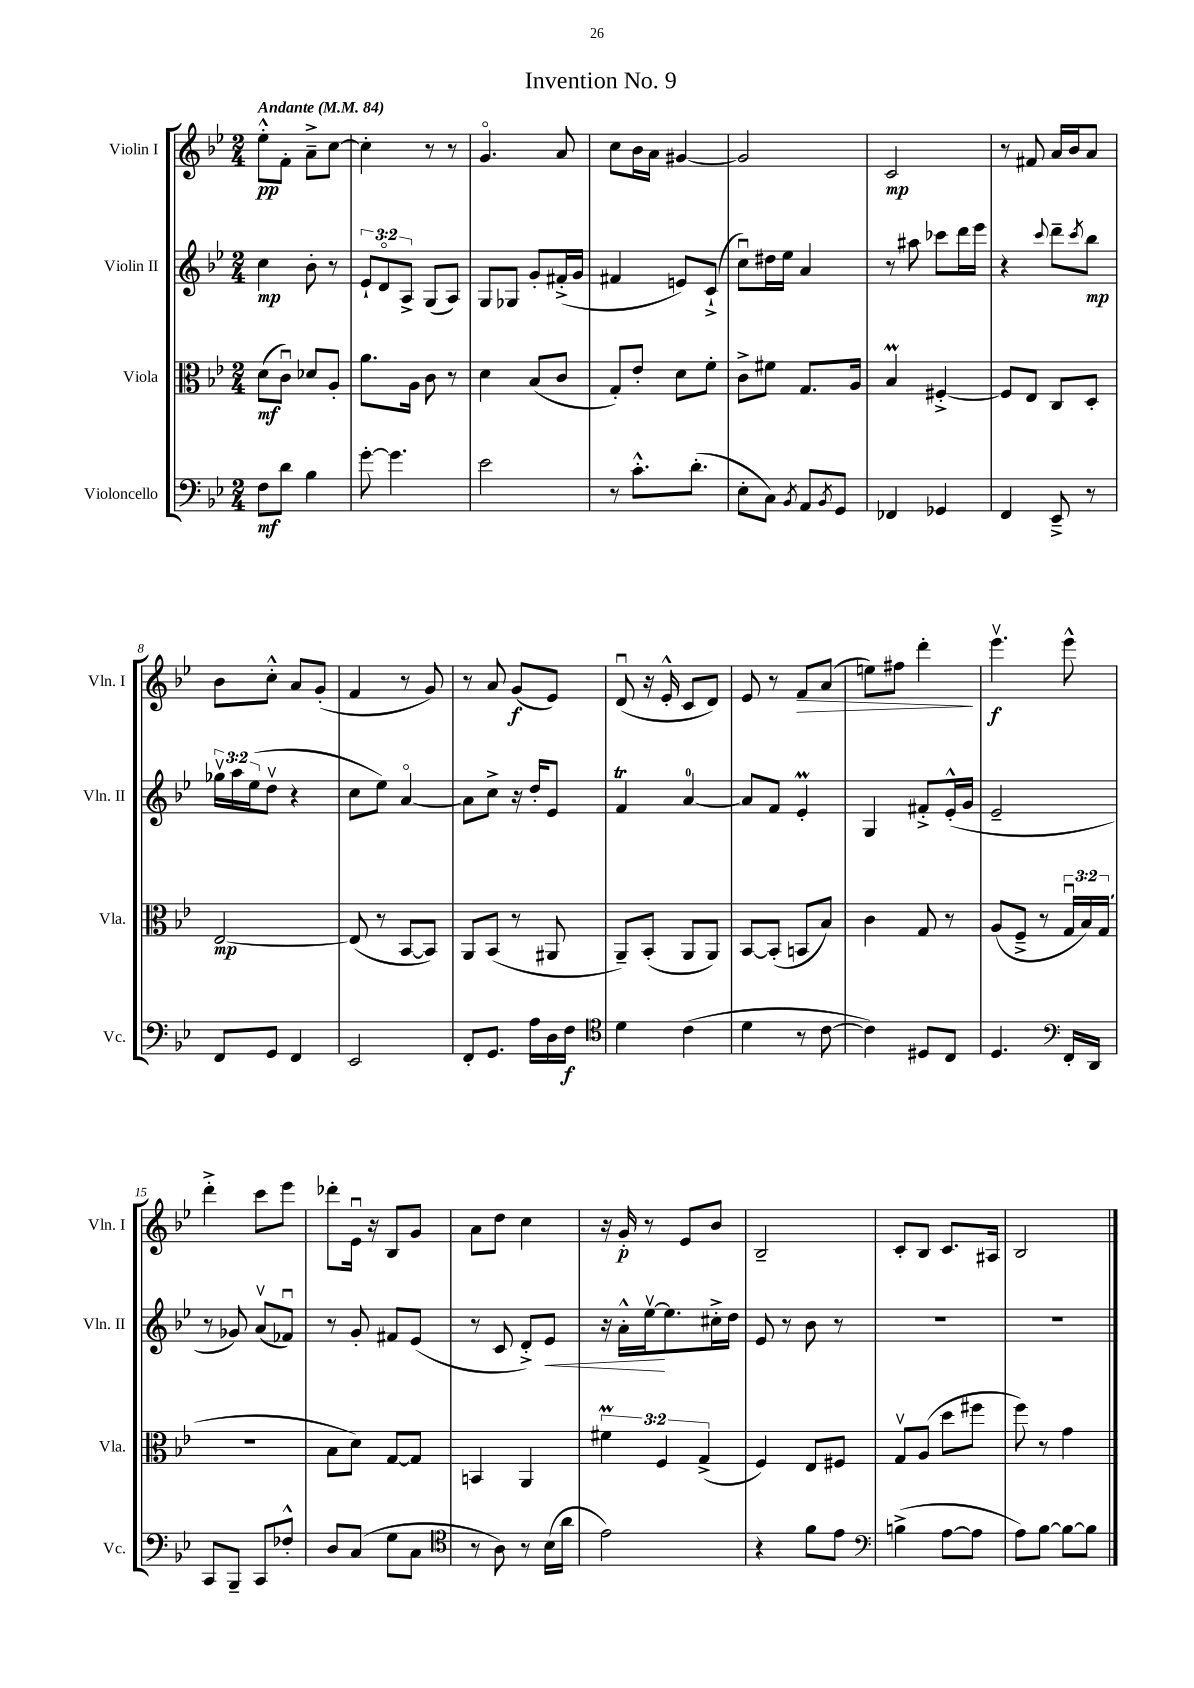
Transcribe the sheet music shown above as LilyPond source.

\header { title = "Invention No. 9" }
<<
\new StaffGroup <<
\new Staff = "s0" \with { instrumentName = "Violin I" shortInstrumentName = "Vln. I" } {
    \clef treble \key bes \major \numericTimeSignature \time 2/4 \tempo "Andante" 4 = 84
    ees''8-.-^\pp f'8-. a'8---> c''8~ |
    c''4-. r8 r8 |
    g'4.\flageolet a'8 |
    c''8 bes'16 a'16 gis'4~ |
    gis'2 |
    c'2\mp |
    r8 fis'8 a'16 bes'16 a'8 |
    bes'8 c''8-.-^ a'8 g'8-.( |
    f'4 r8 g'8) |
    r8 a'8 g'8\f( ees'8) |
    d'8\downbow( r16 ees'16-.-^ c'8 d'8) |
    ees'8 r8 f'8\> a'8( |
    e''8) fis''8 d'''4-.\! |
    ees'''4.\upbow\f ees'''8-^ |
    d'''4-.-> c'''8 ees'''8 |
    des'''8-. ees'16\downbow r16 bes8 g'8 |
    a'8 d''8 c''4 |
    r16 g'16-.\p r8 ees'8 bes'8 |
    bes2-- |
    c'8-. bes8 c'8. ais16 |
    bes2 \bar "|." |
}
\new Staff = "s1" \with { instrumentName = "Violin II" shortInstrumentName = "Vln. II" } {
    \clef treble \key bes \major \numericTimeSignature \time 2/4 \override Staff.TupletNumber.text = #tuplet-number::calc-fraction-text
    c''4\mp bes'8-. r8 |
    \tuplet 3/2 { ees'8-! d'8\flageolet a8-> } g8( a8) |
    g8 ges8 g'8-. fis'16-.->( g'16 |
    fis'4 e'8) c'8-!->( |
    c''8\downbow) dis''16 ees''16 a'4 |
    r8 ais''8 ces'''8 d'''16 ees'''16 |
    r4 \appoggiatura { c'''8 } d'''8-- \acciaccatura { c'''8 } bes''8\mp |
    \tuplet 3/2 { ges''16\upbow a''16 ees''16( } d''8\upbow r4 |
    c''8 ees''8) a'4~\flageolet |
    a'8 c''8-> r16 d''16-. ees'8 |
    f'4\trill a'4-0~ |
    a'8 f'8 ees'4-.\prall |
    g4 fis'8-.-> ees'16-.-^( g'16 |
    ees'2-- |
    r8 ges'8) a'8\upbow( fes'8\downbow) |
    r8 g'8-. fis'8 ees'8( |
    r8 c'8 d'8-.->) ees'8\< |
    r16 a'16-.-^ ees''16~\upbow\! ees''8. cis''16-.-> d''16 |
    ees'8 r8 bes'8 r8 |
    R2 |
    R2 \bar "|." |
}
\new Staff = "s2" \with { instrumentName = "Viola" shortInstrumentName = "Vla." } {
    \clef alto \key bes \major \numericTimeSignature \time 2/4 \override Staff.TupletNumber.text = #tuplet-number::calc-fraction-text
    d'8\mf( c'8\downbow) des'8 a8-. |
    a'8. a16 c'8 r8 |
    d'4 bes8( c'8 |
    g8-.) ees'8-. d'8 f'8-. |
    c'8-> fis'8 g8. a16 |
    bes4\prall fis4~-.-> |
    fis8 ees8 c8 d8-. |
    ees2~\mp |
    ees8( r8 bes,8~ bes,8) |
    a,8 bes,8( r8 ais,8 |
    a,8--) bes,8-.( a,8 a,8) |
    bes,8~ bes,8-.( b,8 bes8) |
    c'4 g8 r8 |
    a8( f8---> r8 \tuplet 3/2 { g16\downbow bes16) g16( } |
    R2 |
    bes8 d'8) g8~ g8 |
    b,4 a,4 |
    \tuplet 3/2 { fis'4\prall f4 g4->( } |
    f4) ees8 fis8 |
    g8\upbow a8( d''8 fis''8 |
    f''8) r8 g'4 \bar "|." |
}
\new Staff = "s3" \with { instrumentName = "Violoncello" shortInstrumentName = "Vc." } {
    \clef bass \key bes \major \numericTimeSignature \time 2/4
    f8\mf d'8 bes4 |
    g'8~-. g'4. |
    ees'2 |
    r8 c'8.-.-^ d'8.-.( |
    ees8-. c8) \acciaccatura { bes,8 } a,8 \acciaccatura { bes,8 } g,8 |
    fes,4 ges,4 |
    f,4 ees,8---> r8 |
    f,8 g,8 f,4 |
    ees,2 |
    f,8-. g,8. a16 d16 f16\f |
    \clef tenor d'4 c'4( |
    d'4 r8 c'8~ |
    c'4) dis8 c8 |
    d4. \clef bass f,16-. d,16 |
    c,8 bes,,8-- c,8 fes8-.-^ |
    d8 c8( g8 c8 |
    \clef tenor r8 a8) r8 bes16( a'16 |
    ees'2) |
    r4 f'8 ees'8 |
    \clef bass b4->( a8~ a8 |
    a8) bes8~ bes8~ bes8 \bar "|." |
}
>>
>>
